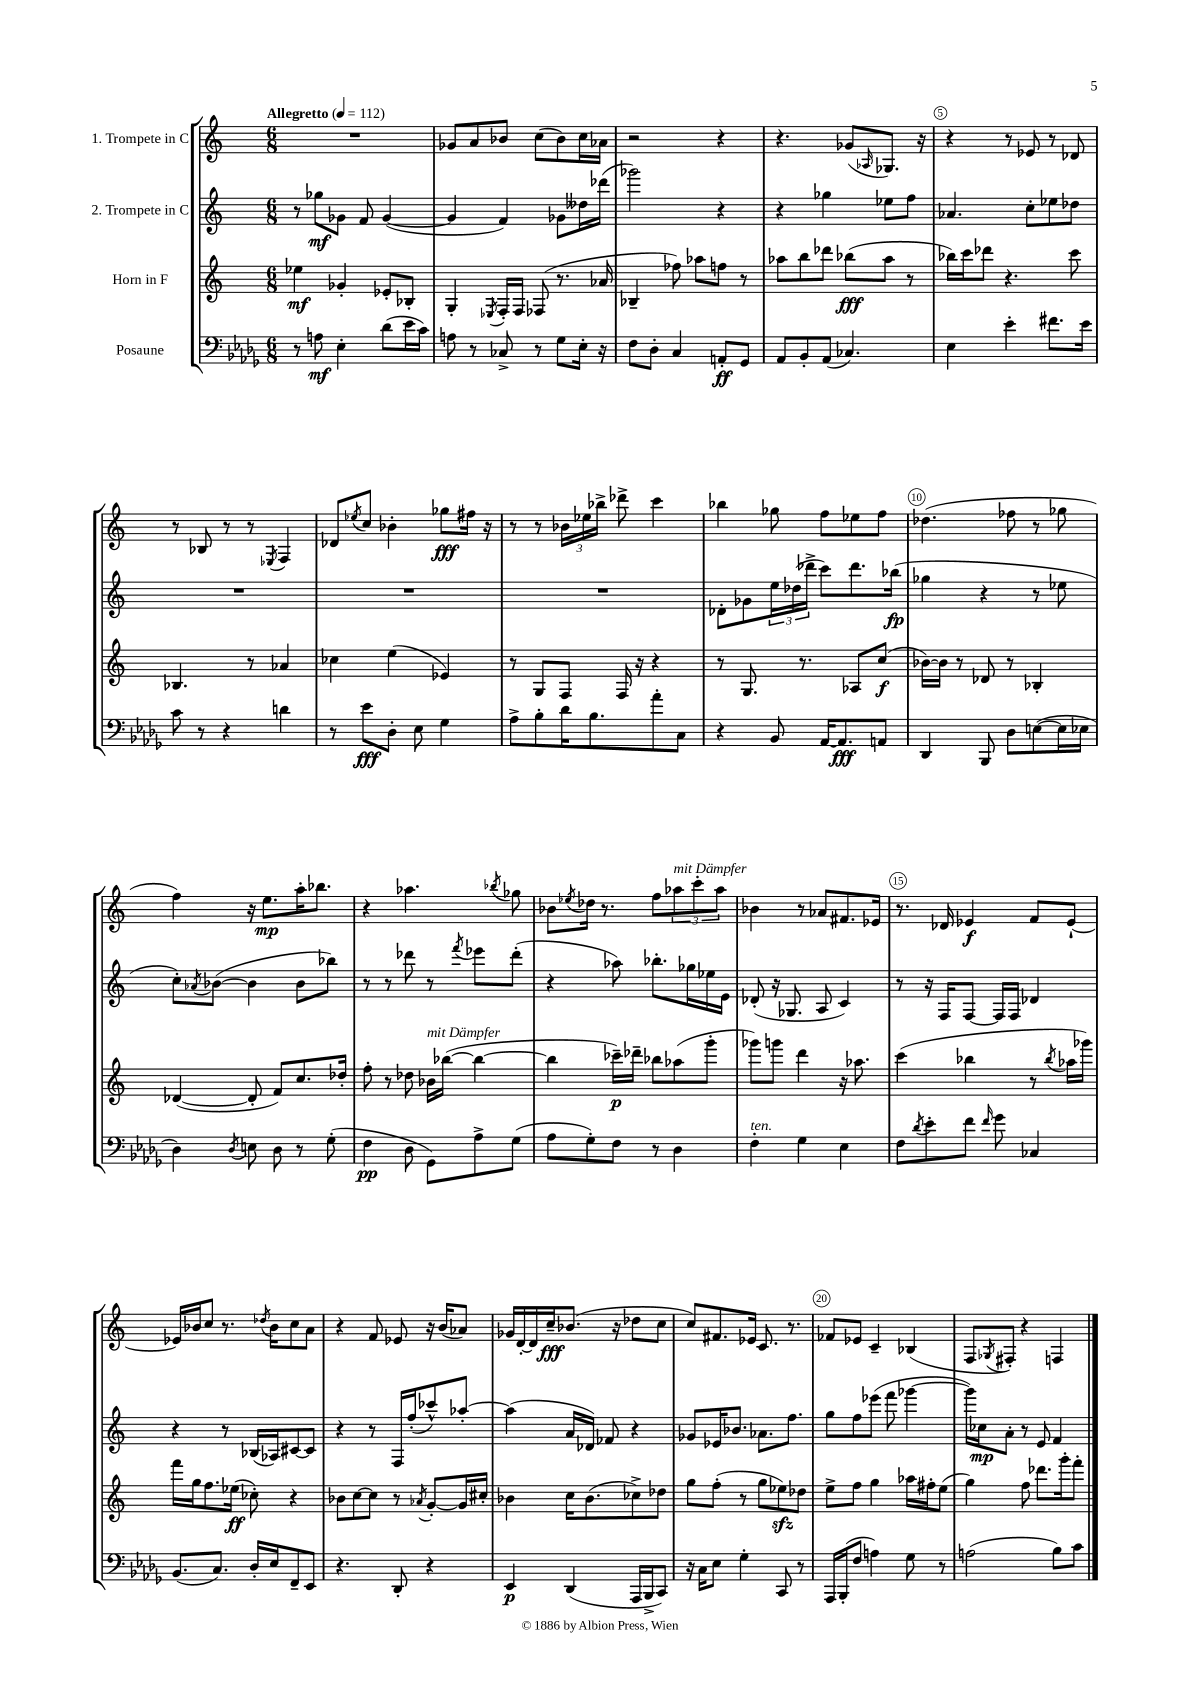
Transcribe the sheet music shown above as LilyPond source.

<<
\new StaffGroup <<
\new Staff = "s0" \with { instrumentName = "1. Trompete in C" } {
    \clef treble \key c \major \numericTimeSignature \time 6/8 \tempo "Allegretto" 4 = 112
    R2. |
    ges'8 a'8 bes'8 c''8( bes'8) c''16 aes'16 |
    r2 r4 |
    r4. ges'8( \grace { aes16 } ges8.) r16 |
    r4 r8 ees'8 r8 des'8 |
    r8 bes8 r8 r8 \acciaccatura { ees8 } f4 |
    des'8 \acciaccatura { ees''8 } c''8 bes'4-. ges''8\fff fis''16 r16 |
    r8 r8 \tuplet 3/2 { bes'16 ees''16 bes''16-> } des'''8-> c'''4 |
    bes''4 ges''8 f''8 ees''8 f''8 |
    des''4.( fes''8 r8 ges''8 |
    f''4) r16 e''8.\mp a''16-. bes''8. |
    r4 aes''4. \acciaccatura { bes''8 } ges''8 |
    bes'8 \acciaccatura { ees''8 } des''16 r8. f''8 \tuplet 3/2 { aes''8^\markup { \italic "mit Dämpfer" } c'''8-. aes''8 } |
    bes'4 r8 aes'8 fis'8. ees'16 |
    r8. des'16 ees'4\f f'8 ees'8~-! |
    ees'16 bes'16 c''8 r8. \acciaccatura { des''8 } bes'16 c''8 a'8 |
    r4 f'8 ees'8 r16 b'16( aes'8) |
    ges'16 d'16~-. d'16 c''16--\fff bes'8.( r16 des''8 c''8 |
    c''8) fis'8. ees'16 c'8. r8. |
    fes'8 ees'8 c'4-- bes4( |
    f8 \acciaccatura { ges8 } fis8-.) r4 f4 \bar "|." |
}
\new Staff = "s1" \with { instrumentName = "2. Trompete in C" } {
    \clef treble \key c \major \numericTimeSignature \time 6/8
    r8 ges''8\mf ges'8 f'8 ges'4~( |
    ges'4 f'4) ges'8 deses''16 des'''16( |
    ges'''2) r4 |
    r4 ges''4 ees''8 f''8 |
    aes'4. c''8-. ees''8 des''8 |
    R2. |
    R2. |
    R2. |
    des'8-. ges'8 \tuplet 3/2 { e''16 des''16( des'''16-> } c'''8) des'''8. bes''16\fp( |
    ges''4 r4 r8 ees''8 |
    c''8-.) \acciaccatura { aes'8 } bes'8~( bes'4 bes'8 bes''8) |
    r8 r8 des'''8 r8 \acciaccatura { f'''8 } ees'''8 des'''8-.( |
    r4 aes''8) bes''8.-. ges''16 ees''16 e'16 |
    des'8-.( r16 ges8. a8 c'4) |
    r8 r16 f16 f8~ f16 f16 des'4 |
    r4 r8 bes16( aes16) cis'8~ cis'8 |
    r4 r8 f16 f''16-.( ces'''8-^) aes''8~-. |
    aes''4( a'16 des'16) fes'8 r4 |
    ges'8 ees'16 bes'8. aes'8. f''8. |
    g''8 f''8 ees'''8( f'''8 ges'''4~ |
    ges'''16) ces''16\mp a'8-. r8 e'8 f'4 \bar "|." |
}
\new Staff = "s2" \with { instrumentName = "Horn in F" } {
    \clef treble \key c \major \numericTimeSignature \time 6/8
    ees''4\mf ges'4-. ees'8-. bes8-. |
    g4-. \acciaccatura { ees8 } f16-. f16 fes8( r8. aes'16 |
    bes4-- fes''8) aes''8 f''8 r8 |
    aes''8 b''8 des'''8 bes''8\fff( aes''8 r8 |
    bes''16) c'''16 des'''8 r4. c'''8 |
    bes4. r8 aes'4 |
    ces''4 e''4( ees'4) |
    r8 g8 f8 f16 r16 r4 |
    r8 g8. r8. aes8 c''8\f( |
    bes'16~) bes'16 r8 des'8 r8 bes4-. |
    des'4~( des'8-. f'8) c''8. des''16-. |
    f''8-. r8 des''8 bes'16^\markup { \italic "mit Dämpfer" } bes''16~( bes''4~ |
    bes''4 ces'''16--\p) des'''16-- bes''8 aes''8( g'''8-. |
    ges'''8) g'''8 d'''4 r16 aes''8. |
    c'''4( bes''4 r8 \acciaccatura { bes''8 } aes''16 ges'''16) |
    f'''16 g''16 f''8. ees''16\ff( ces''8-.) r4 |
    bes'8 c''8~ c''8 r8 \acciaccatura { aes'8 } g'8~-. g'16 cis''16-. |
    bes'4 c''16 bes'8.( ces''8->) des''8 |
    g''8 f''8-.( r8 g''8 ees''8\sfz) des''8 |
    e''8-> f''8 g''4 aes''16 fis''16-. e''8( |
    g''4) f''8 des'''8. g'''16-. f'''8-. \bar "|." |
}
\new Staff = "s3" \with { instrumentName = "Posaune" } {
    \clef bass \key des \major \numericTimeSignature \time 6/8
    r8 a8\mf ees4-. des'8( ees'16 c'16) |
    a8 r8 ces8-> r8 ges8 ees16-. r16 |
    f8 des8-. c4 a,8-.\ff ges,8 |
    aes,8 bes,8-. aes,8( ces4.) |
    ees4 ees'4-. fis'8. ees'16 |
    c'8 r8 r4 d'4 |
    r8 ees'8\fff des8-. ees8 ges4 |
    aes8-> bes8-. des'16 bes8. aes'8-. c8 |
    r4 bes,8 aes,16~ aes,8.\fff a,8 |
    des,4 bes,,8 des8 e8~( e16 ees16 |
    des4) \acciaccatura { des8 } e8 des8 r8 ges8-.( |
    f4\pp des8 ges,8) aes8-> ges8( |
    aes8 ges8-.) f8 r8 des4 |
    f4-.^\markup { \italic "ten." } ges4 ees4 |
    f8 \acciaccatura { des'8 } ees'8-. f'8 \grace { f'16 } ges'8 ces4 |
    bes,8.( c8.) des16-. ees16 f,8-- ees,8 |
    r4. des,8-. r4 |
    ees,4\p des,4( aes,,16 bes,,16-> c,8) |
    r16 c16 ees8 ges4-. c,8 r8 |
    aes,,16 bes,,16-.( f8 a4) ges8 r8 |
    a2( bes8) c'8 \bar "|." |
}
>>
>>
\layout { \context { \Score \override BarNumber.break-visibility = ##(#f #t #t) barNumberVisibility = #(every-nth-bar-number-visible 5) \override BarNumber.stencil = #(make-stencil-circler 0.1 0.3 ly:text-interface::print) } }
